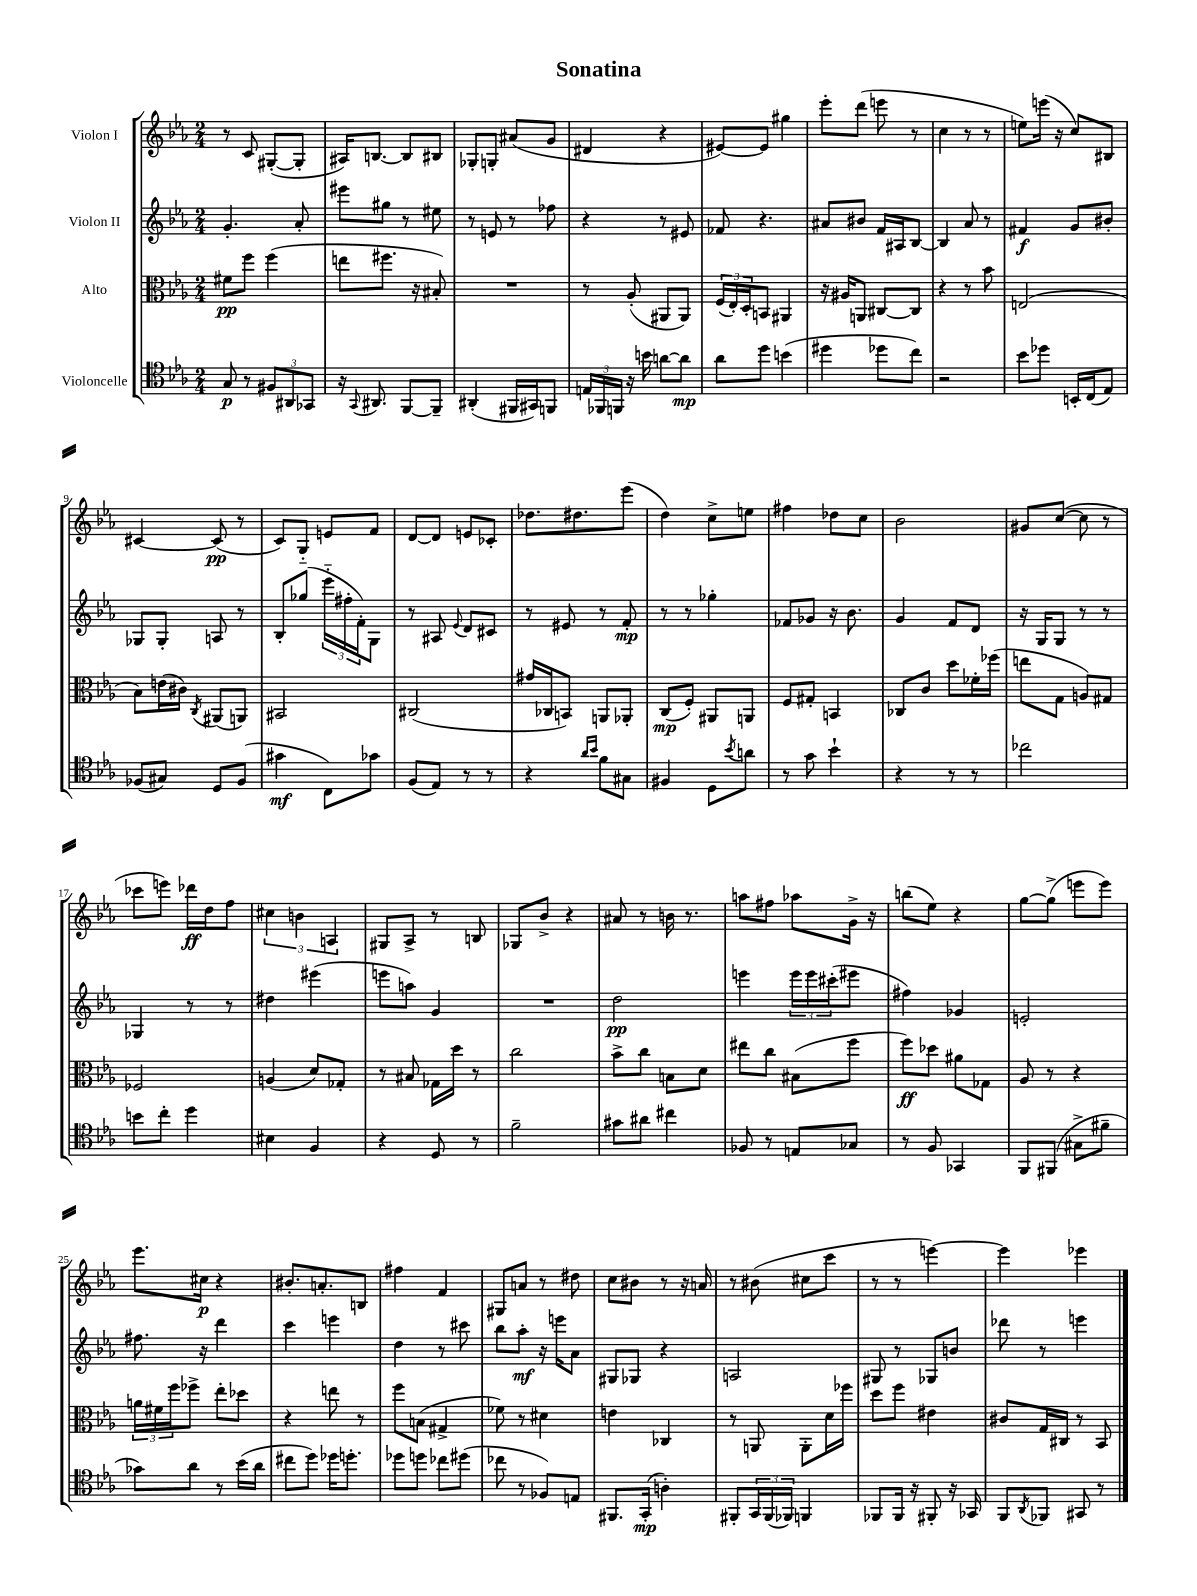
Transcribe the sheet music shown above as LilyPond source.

\header { title = "Sonatina" }
<<
\new StaffGroup <<
\new Staff = "s0" \with { instrumentName = "Violon I" } {
    \clef treble \key ees \major \numericTimeSignature \time 2/4
    r8 c'8 gis8~-.( gis8-. |
    ais16) b8.~ b8 bis8 |
    ges8-. g8-. ais'8( g'8 |
    dis'4 r4 |
    eis'8~) eis'8 gis''4 |
    ees'''8-. d'''8( e'''8 r8 |
    c''4 r8 r8 |
    e''8) e'''16( r16 c''8) bis8 |
    cis'4~ cis'8\pp( r8 |
    c'8) g8-_ e'8 f'8 |
    d'8~ d'8 e'8 ces'8-. |
    des''8. dis''8. ees'''8( |
    d''4) c''8-> e''8 |
    fis''4 des''8 c''8 |
    bes'2 |
    gis'8 c''8~( c''8 r8 |
    ces'''8 e'''8) des'''16\ff d''16 f''8 |
    \tuplet 3/2 { cis''4 b'4 a4 } |
    gis8 aes8-> r8 b8 |
    ges8 bes'8-> r4 |
    ais'8 r8 b'16 r8. |
    a''8 fis''8 aes''8 g'16-> r16 |
    b''8( ees''8) r4 |
    g''8~ g''8->( e'''8 e'''8) |
    ees'''8. cis''16\p r4 |
    bis'8.-. a'8.-. b8 |
    fis''4 f'4 |
    gis8 a'8 r8 dis''8 |
    c''8 bis'8 r8 r16 a'16 |
    r8 bis'8( cis''8 c'''8 |
    r8 r8 e'''4~) |
    e'''4 ees'''4 \bar "|." |
}
\new Staff = "s1" \with { instrumentName = "Violon II" } {
    \clef treble \key ees \major \numericTimeSignature \time 2/4
    g'4.-. aes'8-. |
    eis'''8 gis''8 r8 eis''8 |
    r8 e'8 r8 fes''8 |
    r4 r8 eis'8 |
    fes'8 r4. |
    ais'8 bis'8 f'16 ais16 bes8~ |
    bes4 aes'8 r8 |
    fis'4\f g'8 bis'8-. |
    ges8 ges8-. a8 r8 |
    bes8-. ges''8( \tuplet 3/2 { ees'''16-_ fis''16-. f'16-.) } g8 |
    r8 ais8 \appoggiatura { ees'8 } d'8 cis'8 |
    r8 eis'8 r8 f'8-.\mp |
    r8 r8 ges''4-. |
    fes'8 ges'8 r16 bes'8. |
    g'4 f'8 d'8 |
    r16 g16 g8 r8 r8 |
    ges4 r8 r8 |
    dis''4 eis'''4( |
    e'''8 a''8) g'4 |
    R2 |
    d''2\pp |
    e'''4 \tuplet 3/2 { e'''16 e'''16 cis'''16-.( } eis'''8 |
    fis''4) ges'4 |
    e'2-. |
    fis''8. r16 d'''4 |
    c'''4 e'''4 |
    d''4 r8 cis'''8 |
    bes''8 aes''8-.\mf r16 e'''16 aes'8 |
    gis8 ges8 r4 |
    a2 |
    gis8 r8 ges8 b'8 |
    des'''8 r8 e'''4 \bar "|." |
}
\new Staff = "s2" \with { instrumentName = "Alto" } {
    \clef alto \key ees \major \numericTimeSignature \time 2/4
    fis'8\pp f''8 f''4( |
    e''8 fis''8. r16 bis8-.) |
    R2 |
    r8 aes8-.( ais,8 ais,8) |
    \tuplet 3/2 { f16( ees16-.) d16-. } b,8 ais,4 |
    r16 ais16 a,8 cis8~ cis8 |
    r4 r8 bes'8 |
    e2( |
    bes8) e'16( cis'16) \acciaccatura { c8 } ais,8( a,8) |
    bis,2 |
    cis2( |
    gis'16 ces16 b,8) a,8 aes,8-. |
    c8\mp( f8-.) ais,8 a,8 |
    f8 gis8-. b,4 |
    ces8 c'8 d''8 fes'16-. fes''16( |
    e''8 g8 a8) gis8 |
    fes2 |
    a4( d'8) ges8-. |
    r8 bis8 ges16 d''16 r8 |
    c''2 |
    bes'8-> c''8 b8 d'8 |
    eis''8 c''8 bis8( f''8 |
    f''8\ff) des''8 ais'8 ges8 |
    aes8 r8 r4 |
    \tuplet 3/2 { a'16 fis'16 f''16 } fes''8-> ees''8-. des''8 |
    r4 e''8 r8 |
    f''8 b8( gis4-> |
    fes'8) r8 dis'4 |
    e'4 ces4 |
    r8 a,8 a,8-. d'16 fes''16 |
    d''8 f''8 eis'4 |
    cis'8 g16 cis16 r8 bes,8 \bar "|." |
}
\new Staff = "s3" \with { instrumentName = "Violoncelle" } {
    \clef tenor \key ees \major \numericTimeSignature \time 2/4
    g8\p r8 \tuplet 3/2 { fis8 ais,8 ges,8 } |
    r16 \appoggiatura { g,8 } ais,8. f,8~ f,8-- |
    ais,4-.( fis,16 gis,16) f,8 |
    \tuplet 3/2 { e16 fes,16 f,16 } r16 b'16 a'8~ a'8\mp |
    aes'8 d''8 b'4( |
    dis''4 des''8 c''8) |
    r2 |
    bes'8 des''8 b,16-. c16( ees8) |
    fes8( gis8) d8 fes8( |
    gis'4\mf c8) ges'8 |
    f8( ees8) r8 r8 |
    r4 \grace { aes'16 bes'16 } f'8 gis8 |
    fis4 d8 \acciaccatura { bes'8 } a'8 |
    r8 g'8 bes'4-! |
    r4 r8 r8 |
    ces''2 |
    b'8 c''8-. d''4 |
    bis4 f4 |
    r4 d8 r8 |
    f'2-- |
    gis'8 ais'8 cis''4 |
    fes8 r8 e8 ges8 |
    r8 f8 ges,4 |
    f,8 fis,8( gis8-> fis'8-- |
    ges'8) aes'8 r8 bes'16( aes'16 |
    cis''8 d''8) des''16 d''8.-. |
    des''8 d''8 ces''8 dis''8( |
    ces''8 r8 fes8) e8 |
    fis,8. g,16-.\mp( a4-.) |
    fis,8-. \tuplet 3/2 { g,16 fis,16( fes,16) } f,4 |
    fes,8 fes,16 r16 fis,8-. r16 ges,16 |
    f,8 \acciaccatura { aes,8 } fes,8 gis,8 r8 \bar "|." |
}
>>
>>
